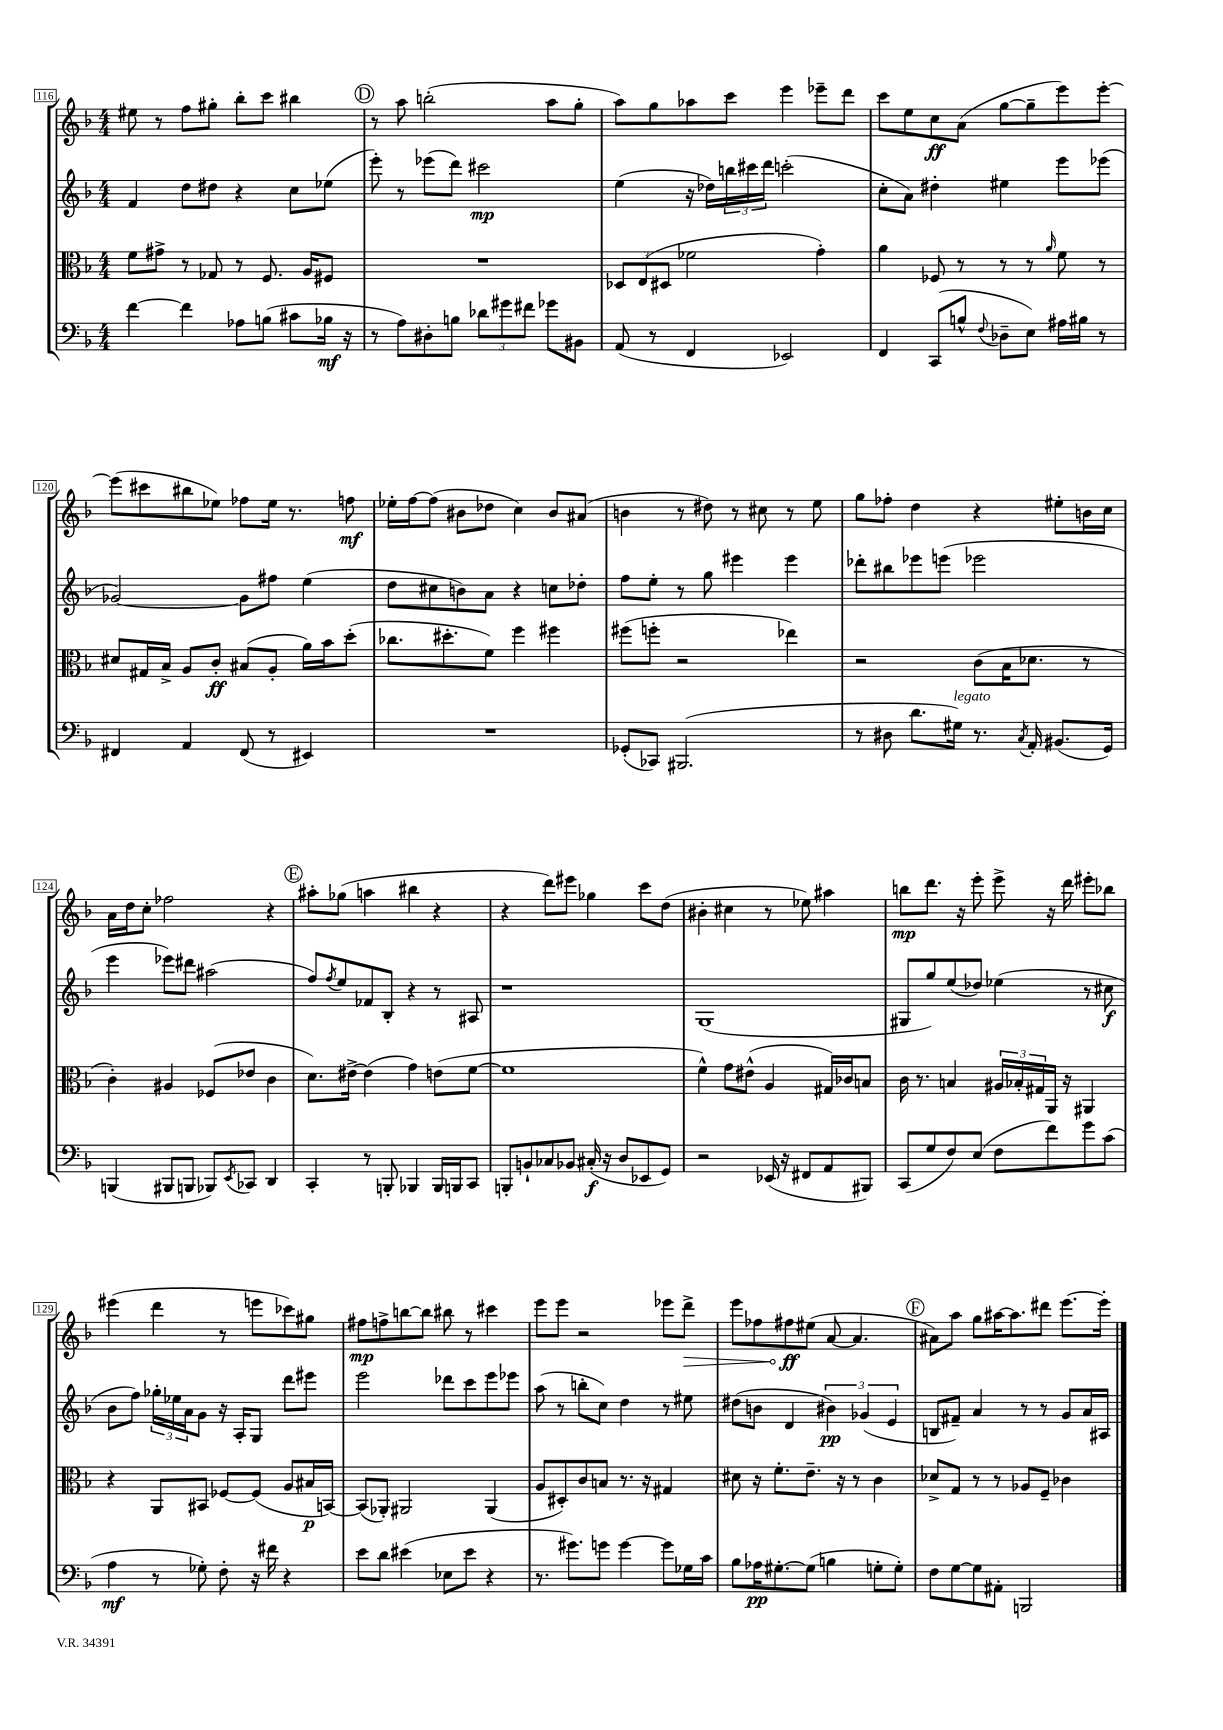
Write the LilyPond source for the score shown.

<<
\new StaffGroup <<
\new Staff = "s0" {
    \clef treble \key f \major \numericTimeSignature \time 4/4
    eis''8 r8 f''8 gis''8-. bes''8-. c'''8 bis''4 |
    \mark \markup { \circle "D" } r8 a''8 b''2-.( a''8 g''8-. |
    a''8) g''8 aes''8 c'''8 e'''4 ees'''8-- d'''8 |
    c'''8 e''8 c''8\ff a'8( g''8~ g''8-- e'''8) e'''8~-. |
    e'''8( cis'''8 bis''8 ees''8) fes''8 ees''16 r8. f''8\mf |
    ees''16-. f''16~ f''8( bis'8 des''8 c''4) bis'8 ais'8( |
    b'4 r8 dis''8) r8 cis''8 r8 e''8 |
    g''8 fes''8-. d''4 r4 eis''8-. b'16 c''16 |
    a'16 d''16 c''8-. fes''2 r4 |
    \mark \markup { \circle "E" } ais''8-. ges''8( a''4 bis''4 r4 |
    r4 d'''8) eis'''8 ges''4 c'''8 d''8( |
    bis'4-. cis''4 r8 ees''8) ais''4 |
    b''8\mp d'''8. r16 e'''8-. e'''8-> r16 d'''16 eis'''8-. bes''8 |
    eis'''4( d'''4 r8 e'''8 ces'''8) gis''8 |
    fis''8\mp f''8-> b''8~ b''8 bis''8 r8 cis'''4 |
    e'''8 e'''8 r2 ees'''8 \once \override Hairpin.circled-tip = ##t d'''8->\> |
    e'''8 fes''8 fis''8\ff\! eis''8( a'8~ a'4. |
    \mark \markup { \circle "F" } ais'8) a''8 g''8 ais''16~ ais''8. dis'''8 e'''8.~ e'''16-. \bar "|." |
}
\new Staff = "s1" {
    \clef treble \key f \major \numericTimeSignature \time 4/4
    f'4 d''8 dis''8 r4 c''8 ees''8( |
    \mark \markup { \circle "D" } e'''8-.) r8 ees'''8( d'''8) cis'''2\mp |
    e''4( r16 des''16) \tuplet 3/2 { b''16 cis'''16 d'''16 } c'''2-.( |
    c''8-. a'8) dis''4-. eis''4 e'''8 ees'''8( |
    ges'2~) ges'8 fis''8 e''4( |
    d''8 cis''8 b'8) a'8 r4 c''8 des''8-. |
    f''8 e''8-. r8 g''8 eis'''4 eis'''4 |
    des'''8-. bis''8 ees'''8 e'''8( ees'''2 |
    e'''4 ees'''8) dis'''8 ais''2( |
    \mark \markup { \circle "E" } f''8) \acciaccatura { f''8 } e''8 fes'8 bes8-. r4 r8 ais8 |
    r1 |
    g1( |
    gis8 g''8) e''8( des''8) ees''4( r8 cis''8\f |
    bes'8 f''8) \tuplet 3/2 { ges''16-. ees''16 a'16 } g'8 r16 a16-. g8 d'''8 eis'''8 |
    e'''2 des'''8 c'''8 e'''8 ees'''8 |
    a''8( r8 b''8-. c''8) d''4 r8 eis''8 |
    dis''8( b'8 d'4 \tuplet 3/2 { bis'4\pp) ges'4( e'4 } |
    \mark \markup { \circle "F" } b8 fis'8--) a'4 r8 r8 g'8 a'16 ais16 \bar "|." |
}
\new Staff = "s2" {
    \clef alto \key f \major \numericTimeSignature \time 4/4
    f'8 gis'8-> r8 ges8 r8 f8. a16 fis8 |
    \mark \markup { \circle "D" } R1 |
    \tuplet 3/2 { des8 e8( dis8 } fes'2 g'4-.) |
    a'4 fes8 r8 r8 r8 \grace { a'16 } f'8 r8 |
    dis'8 gis16 bes16-> a8 c'8-.\ff bis8( a8-. a'16) bes'16 d''8-.( |
    ces''8. dis''8.-. f'8) f''4 fis''4 |
    fis''8( f''8-. r2 ees''4) |
    r2 c'8( bes16 des'8. r8 |
    c'4-.) ais4 fes8( ees'8 c'4 |
    \mark \markup { \circle "E" } d'8.) eis'16~-> eis'4( g'4) e'8( f'8~ |
    f'1 |
    f'4-^) g'8 eis'8-^( a4 gis16) ces'16 b8 |
    c'16 r8. b4 \tuplet 3/2 { ais16 bes16-. gis16 } a,16 r16 ais,4 |
    r4 a,8 bis,8 fes8~ fes8( a8 bis16\p b,16~) |
    b,8( aes,8-.) ais,2 ais,4( |
    a8 dis8-.) c'8 b8 r8. r16 gis4 |
    dis'8 r16 f'8.-. e'8.-- r16 r8 c'4 |
    \mark \markup { \circle "F" } des'8-> g8 r8 r8 aes8 f8-- ces'4 \bar "|." |
}
\new Staff = "s3" {
    \clef bass \key f \major \numericTimeSignature \time 4/4
    f'4~ f'4 aes8 b8( cis'8 bes16\mf r16 |
    \mark \markup { \circle "D" } r8 a8) dis8-. b8 \tuplet 3/2 { des'8 gis'8 fis'8 } ges'8 bis,8 |
    a,8( r8 f,4 ees,2) |
    f,4 c,8( b8-^ \appoggiatura { f8 } des8-- e8) ais16 bis16 r8 |
    fis,4 a,4 fis,8( r8 eis,4) |
    R1 |
    ges,8-.( ces,8) bis,,2.( |
    r8 dis8 d'8. gis16^\markup { \italic "legato" }) r8. \acciaccatura { c8 } a,16-. bis,8.( g,16) |
    b,,4( bis,,8 b,,8 bes,,8) \acciaccatura { e,8 } ces,8 d,4 |
    \mark \markup { \circle "E" } c,4-. r8 b,,8-. bes,,4 bes,,16 b,,16 c,8 |
    b,,8-. b,8-! ces8 bes,8 cis16-.\f( r16 d8 ees,8 g,8) |
    r2 ees,16( r16 fis,8 a,8 bis,,8) |
    c,8( g8 f8) e8( f8 f'8) g'8 c'8( |
    a4\mf r8 ges8-.) f8-. r16 fis'16 r4 |
    e'8 d'8 eis'4( ees8 eis'8 r4 |
    r8. gis'8.) g'8 g'4~ g'8 ges16 c'16 |
    bes8 aes16\pp gis8.~-. gis8( b4 g8-. g8-.) |
    \mark \markup { \circle "F" } f8 g8~ g8 ais,8-. b,,2 \bar "|." |
}
>>
>>
\layout { \context { \Score currentBarNumber = #116 \override BarNumber.stencil = #(make-stencil-boxer 0.1 0.3 ly:text-interface::print) } }
